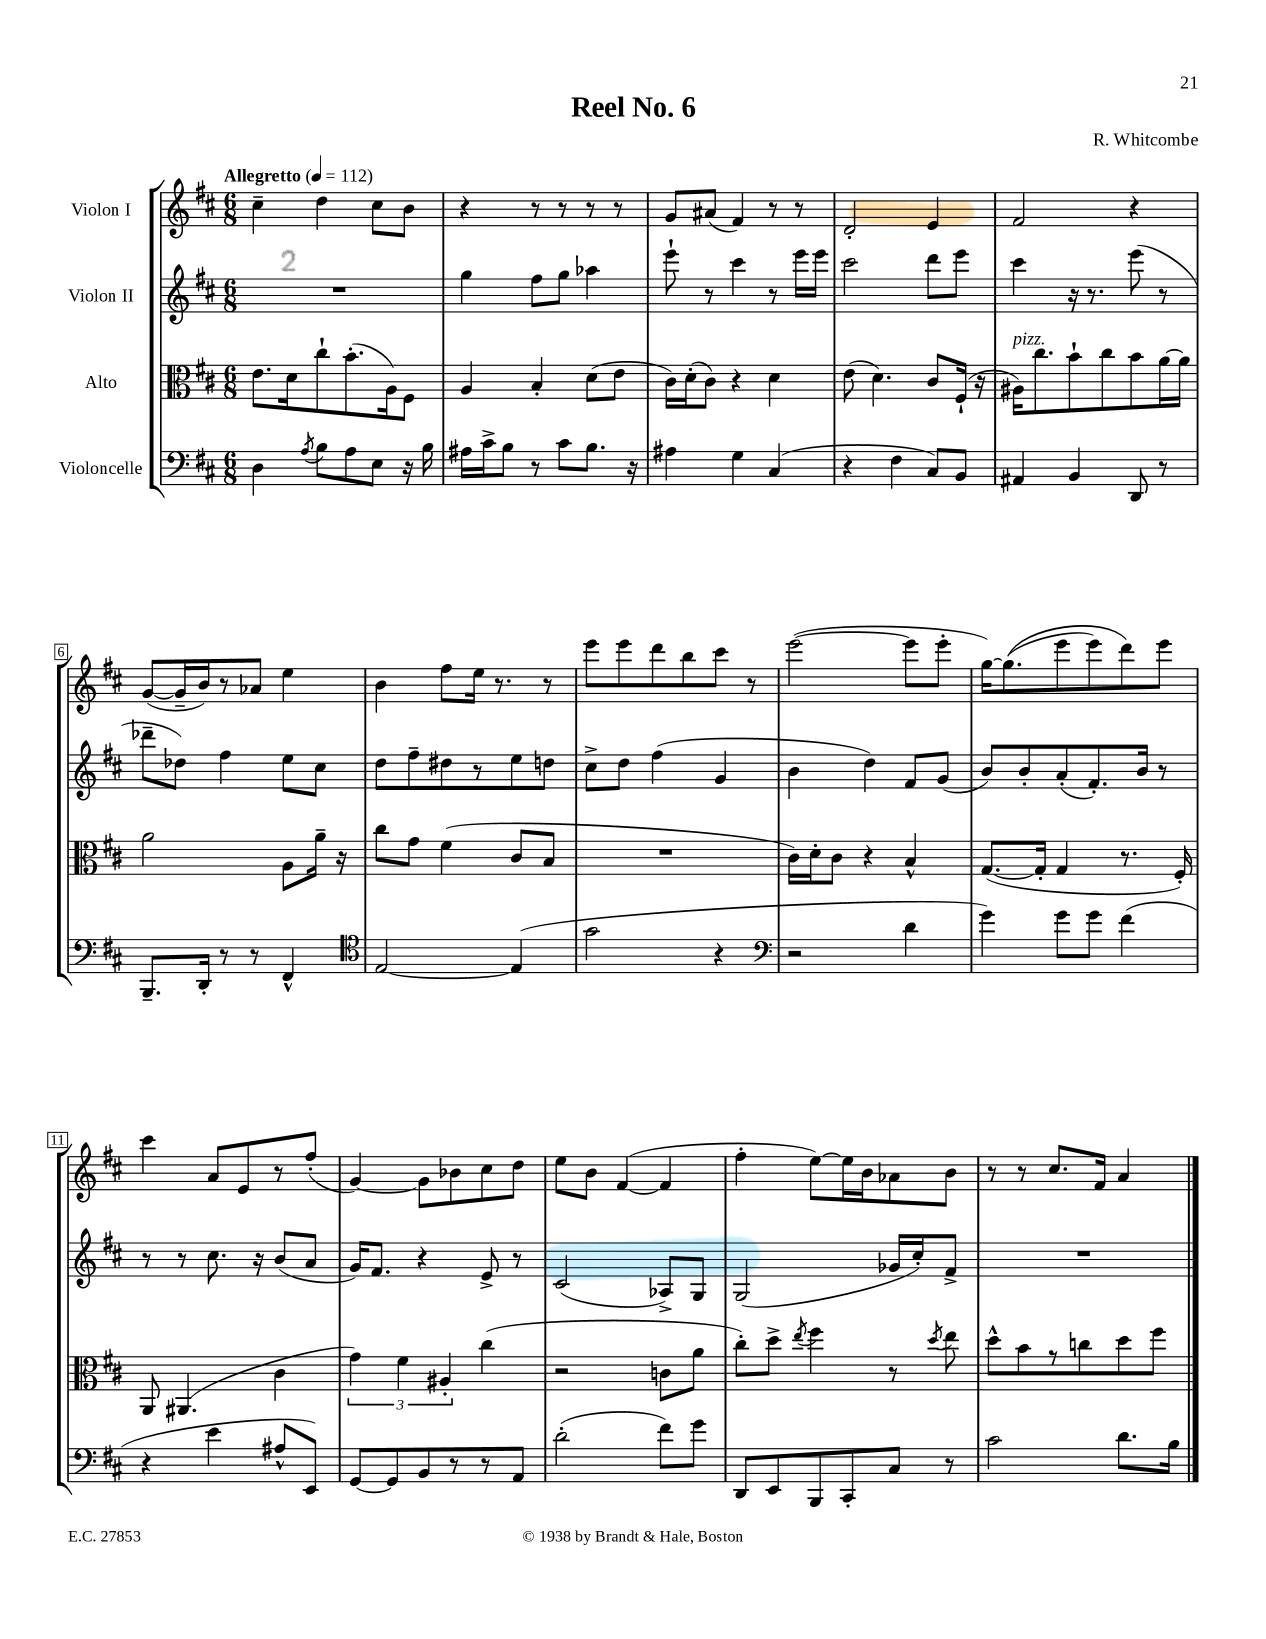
\header { title = "Reel No. 6" composer = "R. Whitcombe" }
<<
\new StaffGroup <<
\new Staff = "s0" \with { instrumentName = "Violon I" } {
    \clef treble \key d \major \numericTimeSignature \time 6/8 \tempo "Allegretto" 4 = 112
    \autoBeamOff cis''4-- d''4 cis''8[ b'8] |
    r4 r8 r8 r8 r8 |
    g'8[ ais'8]( fis'4) r8 r8 |
    d'2-. e'4 |
    fis'2 r4 |
    g'8[~( g'16-- b'16) r8 aes'8] e''4 |
    b'4 fis''8[ e''16] r8. r8 |
    e'''8[ e'''8 d'''8 b''8 cis'''8] r8 |
    e'''2~( e'''8[ e'''8]-. |
    g''16[~) g''8.(\( e'''8 e'''8) d'''8\) e'''8] |
    cis'''4 a'8[ e'8 r8 fis''8]-.( |
    g'4~) g'8[ bes'8 cis''8 d''8] |
    e''8[ b'8] fis'4~( fis'4 |
    fis''4-. e''8[~) e''16 b'16 aes'8 b'8] |
    r8 r8 cis''8.[ fis'16] a'4 \bar "|." |
}
\new Staff = "s1" \with { instrumentName = "Violon II" } {
    \clef treble \key d \major \numericTimeSignature \time 6/8
    \autoBeamOff R2. |
    g''4 fis''8[ g''8] aes''4 |
    e'''8-! r8 cis'''4 r8 e'''16[ e'''16] |
    cis'''2 d'''8[ e'''8] |
    cis'''4 r16 r8. e'''8( r8 |
    des'''8[-- des''8]) fis''4 e''8[ cis''8] |
    d''8[ fis''8-- dis''8 r8 e''8 d''8] |
    cis''8[-> d''8] fis''4( g'4 |
    b'4 d''4) fis'8[ g'8]( |
    b'8[) b'8-. a'8-.( fis'8.-.) b'16] r8 |
    r8 r8 cis''8. r16 b'8[( a'8] |
    g'16[) fis'8.] r4 e'8-> r8 |
    cis'2( aes8[->) g8] |
    g2( ges'16[ cis''16-.) fis'8]-> |
    R2. \bar "|." |
}
\new Staff = "s2" \with { instrumentName = "Alto" } {
    \clef alto \key d \major \numericTimeSignature \time 6/8
    \autoBeamOff e'8.[ d'16 cis''8-! b'8.-.( a16) fis8] |
    a4 b4-. d'8[( e'8] |
    cis'16[) d'16-.( cis'8]) r4 d'4 |
    e'8( d'4.) cis'8[ fis16]-!( r16 |
    ais16[^\markup { \italic "pizz." }) cis''8. b'8-! cis''8 b'8 a'16~ a'16] |
    a'2 a8[ a'16]-- r16 |
    cis''8[ g'8] fis'4( cis'8[ b8] |
    R2. |
    cis'16[) d'16-. cis'8] r4 b4-^ |
    g8.[~( g16]-. g4 r8. fis16-.) |
    a,8 ais,4.( cis'4 |
    \tuplet 3/2 { g'4) fis'4 ais4-. } cis''4( |
    r2 c'8[ a'8] |
    cis''8[-.) d''8]-> \acciaccatura { e''8 } fis''4 r8 \acciaccatura { d''8 } e''8 |
    d''8[-^ b'8 r8 c''8 d''8 fis''8] \bar "|." |
}
\new Staff = "s3" \with { instrumentName = "Violoncelle" } {
    \clef bass \key d \major \numericTimeSignature \time 6/8
    \autoBeamOff d4 \acciaccatura { a8 } b8[ a8 e8] r16 b16 |
    ais16[ cis'16-> b8] r8 cis'8[ b8.] r16 |
    ais4 g4 cis4( |
    r4 fis4 cis8[) b,8] |
    ais,4 b,4 d,8 r8 |
    b,,8.[-- d,16]-. r8 r8 fis,4-^ |
    \clef tenor e2~ e4( |
    g'2 r4 |
    \clef bass r2 d'4 |
    g'4) g'8[ g'8] fis'4( |
    r4 e'4 ais8[-^ e,8]) |
    g,8[~ g,8 b,8 r8 r8 a,8] |
    d'2-.( fis'8[) g'8] |
    d,8[ e,8 b,,8 cis,8-. cis8] r8 |
    cis'2 d'8.[ b16] \bar "|." |
}
>>
>>
\layout { \context { \Score \override BarNumber.stencil = #(make-stencil-boxer 0.1 0.3 ly:text-interface::print) } }
